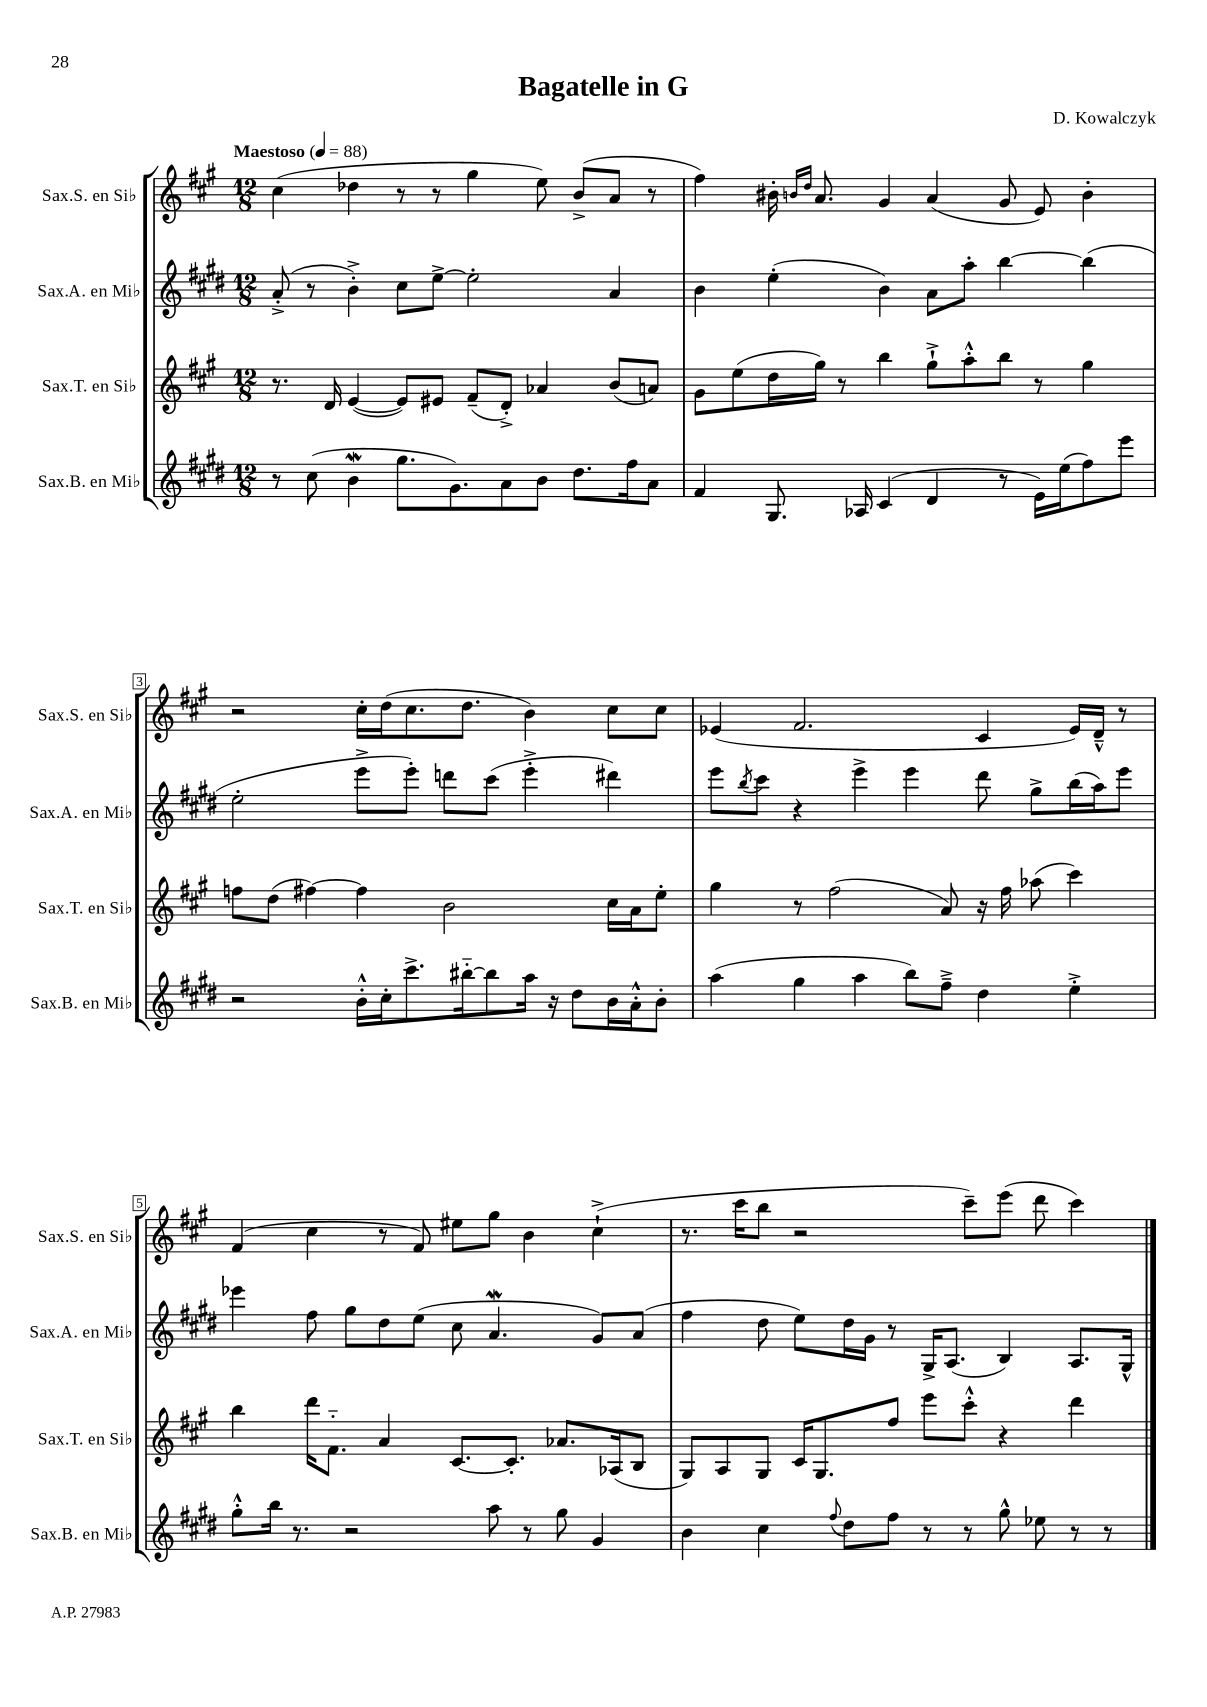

**kern	**kern	**kern	**kern
*staff4	*staff3	*staff2	*staff1
*clefG2	*clefG2	*clefG2	*clefG2
*k[f#c#g#d#]	*k[f#c#g#]	*k[f#c#g#d#]	*k[f#c#g#]
*M12/8	*M12/8	*M12/8	*M12/8
*MM88	*MM88	*MM88	*MM88
8r	8.r	(8a'^/	(4cc#\
(8cc#\	.	8r	.
.	16d/	.	.
4b\	([4e/	4b'^\)	4dd-\
8.gg#\L	8e/]L)	8cc#\L	8r
.	8e#/J	[8ee^\J	8r
8.g#\)	.	.	.
.	(8f#~/L	2ee'\]	4gg#\
8a\	8d'^/J)	.	.
8b\J	4a-/	.	8ee\)
8.dd#\L	.	.	(8b^/L
.	(8b/L	4a/	8a/J
16ff#\k	.	.	.
8a\J	8a/J)	.	8r
=	=	=	=
4f#/	8g#\L	4b\	4ff#\)
.	(8ee\	.	.
8.G#/	16dd\L	(4ee'\	16b#'\
.	.	.	16qqb/LL
.	.	.	16qqdd/JJ
.	16gg#\JJ)	.	8.a/
.	8r	.	.
16A-/	.	.	.
(4c#/	4bb\	4b\)	4g#/
4d#/	8gg#`^\L	8a\L	(4a/
.	8aa'^^\	8aa'\J	.
8r	8bb\J	[4bb\	8g#/
16e\LL)	8r	.	8e/)
(16ee\J	.	.	.
8ff#\)	4gg#\	(4bb\]	4b'\
8eee\J	.	.	.
=	=	=	=
2r	8ff\L	2ee'\	2r
.	(8dd\J	.	.
.	[4ff#\)	.	.
16b'^^\LL	4ff#\]	8eee^\L	16cc#'\LL
16cc#'\J	.	.	(16dd\J
8.ccc#^\	.	8eee'\J)	8.cc#\
.	2b\	8ddd\L	.
[16bb#'~\k	.	.	8.dd\J
8bb#\]	.	(8ccc#\J	.
16aa\Jk	.	4eee'^\	4b\)
16r	.	.	.
8dd#\L	.	.	.
16b\L	16cc#\LL	4ddd#\)	8cc#\L
16a'^^\J	16a\J	.	.
8b'\J	8ee'\J	.	8cc#\J
=	=	=	=
(4aa\	4gg#\	8eee\L	(4e-/
.	.	8qbb/	.
.	.	8ccc#\J	.
4gg#\	8r	4r	2.f#/
.	(2ff#\	.	.
4aa\	.	4eee^\	.
8bb\L)	.	4eee\	.
8ff#~^\J	8a/)	.	.
4dd#\	16r	8ddd#\	4c#/
.	16ff#\	.	.
.	(8aa-\	8gg#^\L	.
4ee'^\	4ccc#\)	(16bb\L	16e-/LL)
.	.	16aa\J)	16d~^^/JJ
.	.	8eee\J	8r
=	=	=	=
8gg#'^^\L	4bb\	4eee-\	(4f#/
16bb\Jk	.	.	.
8.r	.	.	.
.	16ddd\LK	8ff#\	4cc#\
.	8.f#'~\J	.	.
2r	.	8gg#\L	.
.	4a/	8dd#\	8r
.	.	(8ee\J	8f#/)
.	[8.c#/L	8cc#\	8ee#\L
8aa\	.	4.a/	8gg#\J
.	8.c#'/]J	.	.
8r	.	.	4b\
8gg#\	8.a-/L	.	.
4g#/	.	8g#/L)	(4cc#`^\
.	(16A-/k	.	.
.	8B/J	(8a/J	.
=	=	=	=
4b\	8G#/L)	4ff#\	8.r
.	8A/	.	.
.	.	.	16ccc#\LK
4cc#\	8G#/J	8dd#\	8bb\J
.	16c#/LK	8ee\L)	2r
.	8.G#/	.	.
8qqff#/	.	.	.
8dd#\L	.	16dd#\L	.
.	.	16g#\JJ	.
8ff#\J	8ff#/J	8r	.
8r	8eee\L	16G#^/LK	.
.	.	(8.A/J	.
8r	8ccc#'^^\J	.	8ccc#~\L)
8gg#^^\	4r	4B/)	(8eee\J
8ee-\	.	.	8ddd\
8r	4ddd\	8.A/L	4ccc#\)
8r	.	.	.
.	.	16G#^^/Jk	.
==	==	==	==
*-	*-	*-	*-
